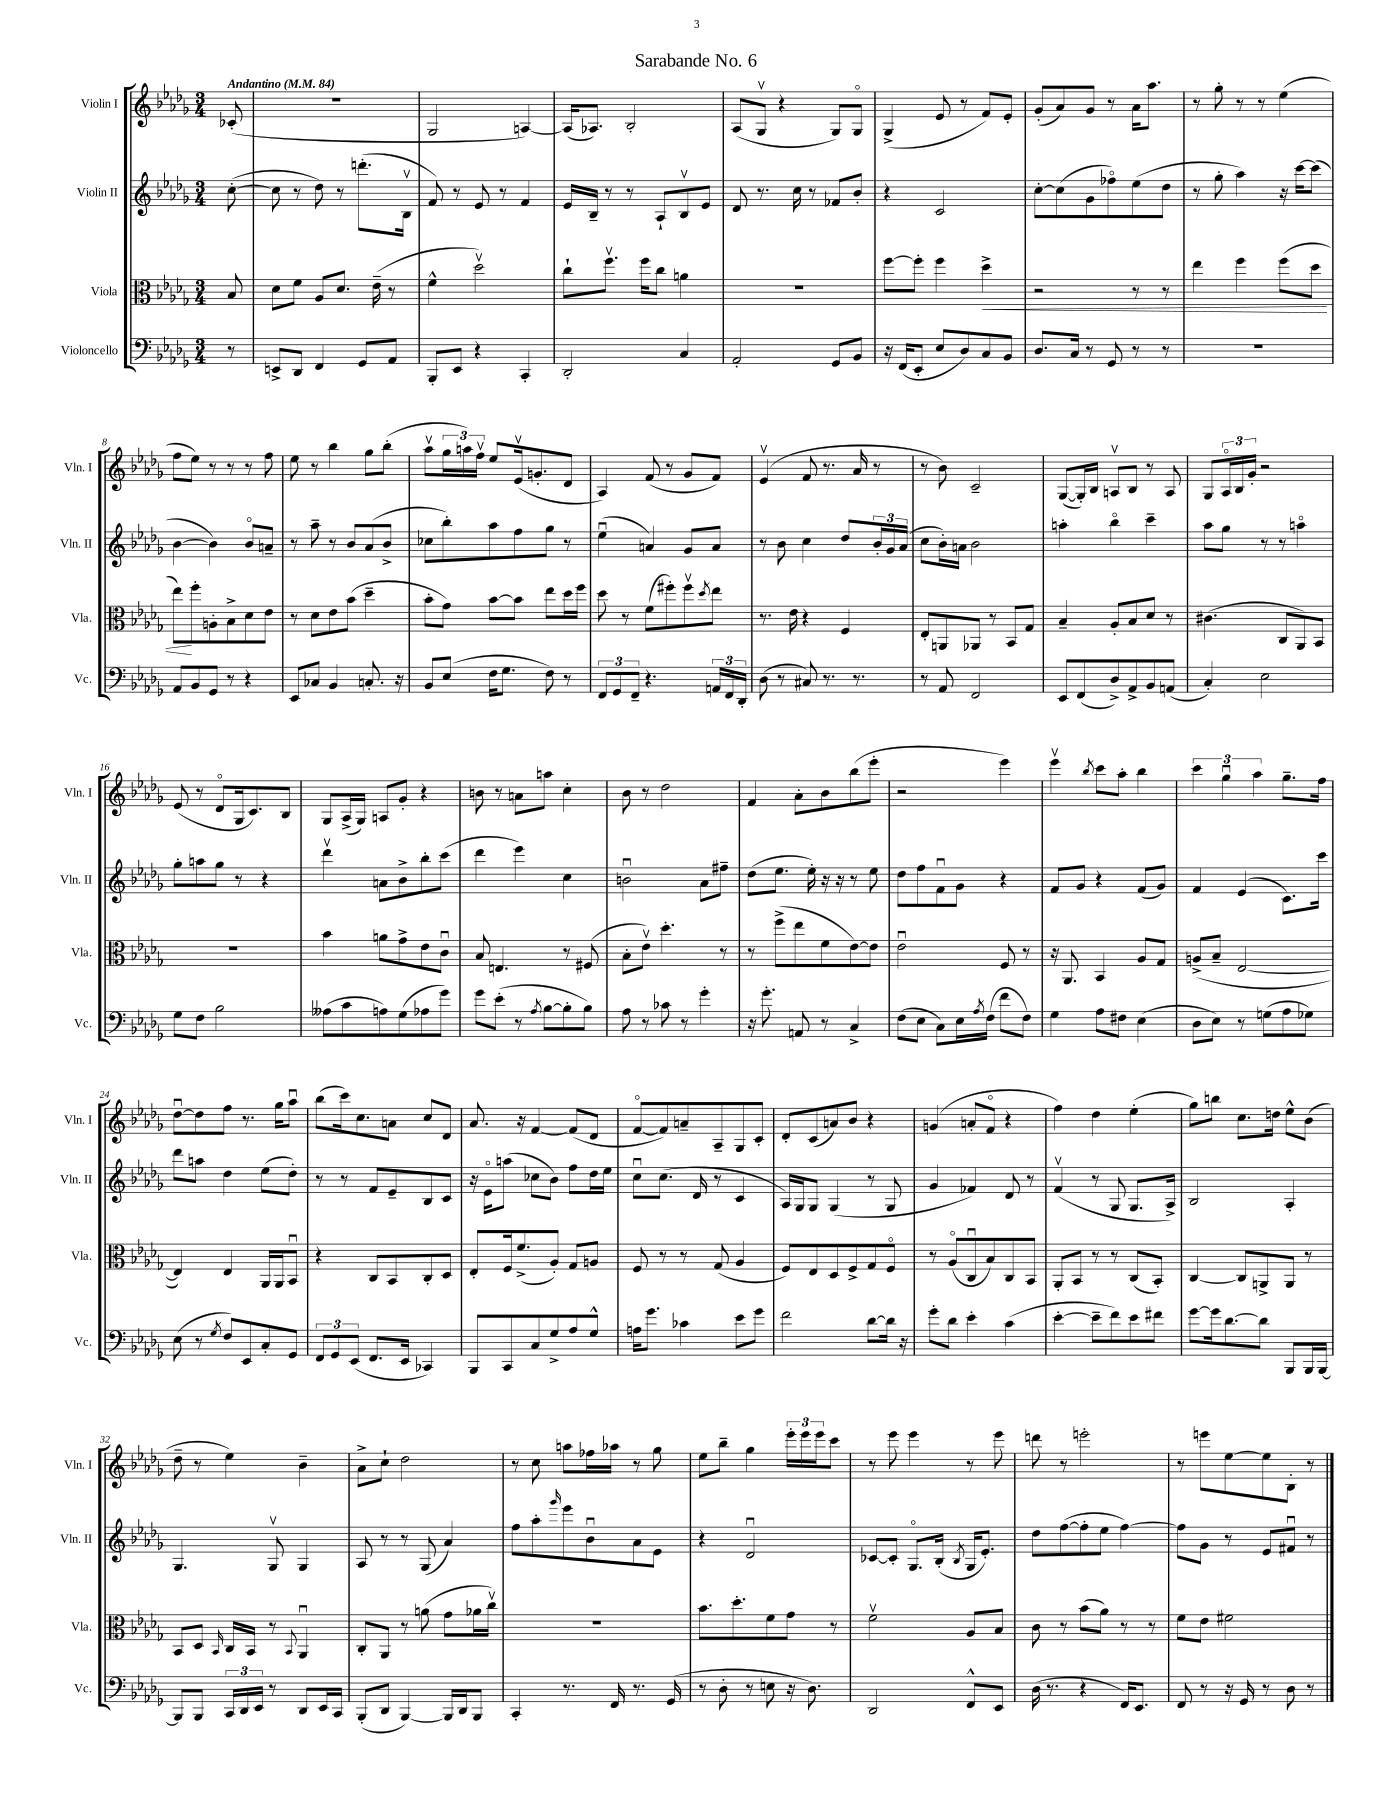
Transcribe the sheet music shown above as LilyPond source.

\header { title = "Sarabande No. 6" }
<<
\new StaffGroup <<
\new Staff = "s0" \with { instrumentName = "Violin I" shortInstrumentName = "Vln. I" } {
    \clef treble \key des \major \numericTimeSignature \time 3/4 \partial 8 \tempo "Andantino" 4 = 84
    ces'8-.( |
    R2. |
    ges2 a4~) |
    a16( aes8.) bes2-. |
    aes8( ges8\upbow r4 ges8) ges8\flageolet |
    ges4->( ees'8 r8 f'8) ees'8-. |
    ges'8-.( aes'8) ges'8 r8 aes'16 aes''8. |
    r8 ges''8-. r8 r8 ees''4( |
    f''8 ees''8) r8 r8 r8 f''8 |
    ees''8 r8 bes''4 ges''8 bes''8-.( |
    aes''8\upbow \tuplet 3/2 { ges''16 a''16) f''16\upbow } ees''8 ees'16\upbow( g'8.-. des'8 |
    aes4) f'8( r8 ges'8 f'8) |
    ees'4\upbow( f'8 r8. aes'16 r8 |
    r8 bes'8) c'2-- |
    ges8~( ges16-.) bes16 a8\upbow bes8 r8 a8 |
    ges8 \tuplet 3/2 { aes16\flageolet bes16 ges'16-. } r2 |
    ees'8( r8 des'8\flageolet ges16 c'8.) bes8 |
    ges8 aes16->( ges16) a8 ges'8-. r4 |
    b'8 r8 a'8 a''8 c''4-. |
    bes'8 r8 des''2 |
    f'4 aes'8-. bes'8 bes''8( ees'''8-. |
    r2 ees'''4) |
    ees'''4\upbow \acciaccatura { bes''8 } c'''8 aes''8-. bes''4 |
    \tuplet 3/2 { c'''4 ges''4\downbow aes''4 } ges''8.-- f''16 |
    des''8~\downbow des''8 f''8 r8. ges''16 aes''8\downbow |
    bes''8( c'''16) c''8. a'8 c''8 des'8 |
    aes'8. r16 f'4~ f'8( des'8 |
    f'8~\flageolet f'8) a'8-- aes8-- ges8 c'8-. |
    des'8-. c'8( a'8) bes'8 r4 |
    g'4( a'8-. f'8\flageolet r4 |
    f''4) des''4 ees''4-.( |
    ges''8) b''8 c''8. d''16 ees''8-^ bes'8( |
    des''8-- r8 ees''4) bes'4-- |
    aes'8-> c''8-! des''2 |
    r8 c''8 a''8 fes''16 aes''16 r8 ges''8 |
    ees''8 bes''8-- ges''4 \tuplet 3/2 { ees'''16-. ees'''16 ees'''16 } c'''8 |
    r8 ees'''8 ees'''4 r8 ees'''8 |
    d'''8 r8 e'''2-. |
    r8 e'''8 ees''8~ ees''8 bes8-. r8 \bar "|." |
}
\new Staff = "s1" \with { instrumentName = "Violin II" shortInstrumentName = "Vln. II" } {
    \clef treble \key des \major \numericTimeSignature \time 3/4 \partial 8
    c''8~-.( |
    c''8 r8 des''8) r8 d'''8.-.( bes16\upbow |
    f'8) r8 ees'8 r8 f'4 |
    ees'16 bes16-- r8 r8 aes8-! bes8\upbow ees'8 |
    des'8 r8. c''16 r8 fes'8 bes'8-. |
    r4 c'2 |
    c''8~-. c''8( ges'8 fes''8\flageolet) ees''8( des''8 |
    r8 ges''8-. aes''4) r16 c'''16~ c'''8( |
    bes'4~ bes'4) bes'8\flageolet a'8-- |
    r8 aes''8-- r8 bes'8 aes'8( bes'8-> |
    ces''8 bes''8-.) aes''8 f''8 ges''8 r8 |
    ees''4\downbow( a'4) ges'8 a'8 |
    r8 bes'8 c''4 des''8 \tuplet 3/2 { bes'16-. ges'16 aes'16( } |
    c''8 bes'16-.) a'16 bes'2 |
    a''4-. bes''4\flageolet c'''4-- |
    aes''8 ges''8 r8 r8 a''4\flageolet |
    ges''8-. a''8 ges''8 r8 r4 |
    des'''4\upbow a'8 bes'8-> bes''8-. c'''8( |
    des'''4 ees'''4) c''4 |
    b'2\downbow aes'8 fis''8-- |
    des''8( ees''8. ees''16-.) r16 r16 r8 ees''8 |
    des''8 f''8 f'8\downbow ges'8 r4 |
    f'8 ges'8 r4 f'8( ges'8) |
    f'4 ees'4( c'8.) c'''16 |
    des'''8 a''8 des''4 ees''8( des''8-.) |
    r8 r8 f'8 ees'8-- bes8 c'8 |
    r16 ees'16\flageolet a''8( ces''8 bes'8) f''8 des''16 ees''16 |
    c''8\downbow c''8.( des'16 r8 c'4 |
    aes16) ges16 ges8 ges4( r8 ges8 |
    ges'4 fes'4) des'8 r8 |
    f'4\upbow( r8 ges8 ges8. aes16->) |
    bes2 aes4-. |
    ges4. ges8\upbow ges4 |
    aes8 r8 r8 ges8( aes'4) |
    f''8 aes''8-. \grace { ges'''16 } ees'''8 bes'8\downbow aes'8 ees'8 |
    r4 des'2\downbow |
    ces'8~ ces'8-. ges8.\flageolet bes16-.( \acciaccatura { bes8 } ges16 ees'8.-.) |
    des''8 f''8~( f''8-. ees''8 f''4~) |
    f''8 ges'8 r8 ees'8 fis'8\downbow r8 \bar "|." |
}
\new Staff = "s2" \with { instrumentName = "Viola" shortInstrumentName = "Vla." } {
    \clef alto \key des \major \numericTimeSignature \time 3/4 \partial 8
    bes8 |
    des'8 f'8 aes8 des'8. ees'16--( r8 |
    f'4-^ des''2\upbow) |
    c''8-! f''8.\upbow f''16 c''8 a'4 |
    R2. |
    f''8~ f''8-. f''4 des''4->\< |
    r2 r8 r8 |
    ees''4 f''4 f''8( des''8 |
    ees''8\!) f''8-. a8-. bes8-> des'8 ees'8 |
    r8 des'8 ees'8 bes'8( des''4-- |
    bes'8-. ges'8) bes'8~ bes'8 ees''8 des''16 f''16 |
    des''8 r8 f'8( fis''8-.) fis''8\upbow \acciaccatura { des''8 } ees''8 |
    r8. ees'16 r4 f4 |
    ees8-. a,8 aes,8 r8 bes,8 ges8 |
    bes4-- aes8-. bes8 des'8 r8 |
    cis'4.( c8 aes,8) bes,8 |
    R2. |
    bes'4 a'8 ges'8-> ees'8 c'8\downbow |
    bes8 e4. r8 fis8( |
    bes8-. ees'8\upbow) des''4.-. r8 |
    r8 f''8->( ees''8 f'8 ees'8~) ees'8 |
    ees'2\downbow f8 r8 |
    r16 aes,8. bes,4 aes8 ges8 |
    a8->( bes8-- ees2~ |
    ees4) ees4 aes,16 aes,16 bes,8\downbow |
    r4 c8 bes,8 c8-. des8 |
    ees8-. f16 f'8.->( aes8-.) ges8 a8 |
    f8 r8 r8 ges8( aes4 |
    f8) ees8 des8 f8-> ges8 f8\flageolet |
    r8 aes8\flageolet( c8\downbow bes8) c8 bes,8 |
    aes,8-. bes,8 r8 r8 c8( bes,8-.) |
    c4~ c8 a,8-> a,8 r8 |
    bes,8 des8 \grace { bes,16 } c16 bes,16 r8 \appoggiatura { bes,8 } aes,4\downbow |
    c8-. aes,8 r8 a'8( ges'8 aes'16 c''16\upbow) |
    R2. |
    bes'8. des''8.-. f'8 ges'8 r8 |
    f'2\upbow aes8 bes8 |
    c'8 r8 bes'8( aes'8) r8 r8 |
    f'8 ees'8 fis'2 \bar "|." |
}
\new Staff = "s3" \with { instrumentName = "Violoncello" shortInstrumentName = "Vc." } {
    \clef bass \key des \major \numericTimeSignature \time 3/4 \partial 8
    r8 |
    e,8-> des,8 f,4 ges,8 aes,8 |
    bes,,8-. ees,8 r4 c,4-. |
    des,2-. c4 |
    aes,2-. ges,8 bes,8 |
    r16 f,16( ees,8-. ees8 des8) c8 bes,8 |
    des8. c16 r8 ges,8 r8 r8 |
    R2. |
    aes,8 bes,8 ges,8 r8 r4 |
    ees,8 ces8 bes,4 c8.-. r16 |
    bes,8 ees8( f16 ges8. f8) r8 |
    \tuplet 3/2 { f,8 ges,8 f,8-- } r4. \tuplet 3/2 { a,16 f,16 des,16-. } |
    des8( r8 cis8) r8. r8. |
    r8 aes,8 f,2 |
    ees,8 f,8( des8->) aes,8-> bes,8 a,8( |
    c4-.) ees2 |
    ges8 f8 bes2 |
    aeses8( c'8 a8) ges8( aes8 ges'8) |
    ges'8 ees'8-.( r8 \acciaccatura { aes8 } bes8~ bes8-. bes8) |
    aes8 r8 ces'8 r8 ges'4-. |
    r16 ges'8.-. a,8 r8 c4-> |
    f8( ees8 c8) ees16 \acciaccatura { aes8 } f16( f'8 f8) |
    ges4 aes8 fis8 ees4( |
    des8 ees8) r8 g8( aes8 ges8) |
    ees8( r8 \acciaccatura { ges8 } f8) ees,8 c8-. ges,8 |
    \tuplet 3/2 { f,8 ges,8 ees,8( } f,8. ees,16 ces,4) |
    bes,,8 c,8 c8 ges8-> aes8 ges8-^ |
    a16 ges'8. ces'4 ees'8 ges'8 |
    f'2 des'8~ des'16 r16 |
    ges'8-. des'8 ees'4-. c'4( |
    ees'4~-. ees'8-- f'8) ees'8 fis'8 |
    ges'8~ ges'16 des'8.~ des'8 bes,,8 bes,,16 bes,,16~ |
    bes,,8 bes,,8 \tuplet 3/2 { c,16 des,16 ees,16 } r8 des,8 ees,16 c,16 |
    bes,,8-.( des,8 bes,,4~) bes,,16 des,16 bes,,8 |
    c,4-. r8. f,16 r8. ges,16( |
    r8 des8-. r8 e8 r16 des8.) |
    des,2 f,8-^ ees,8 |
    des16( r8. r4 f,16) ees,8. |
    f,8 r8 r16 ges,16 r8 des8 r8 \bar "|." |
}
>>
>>
